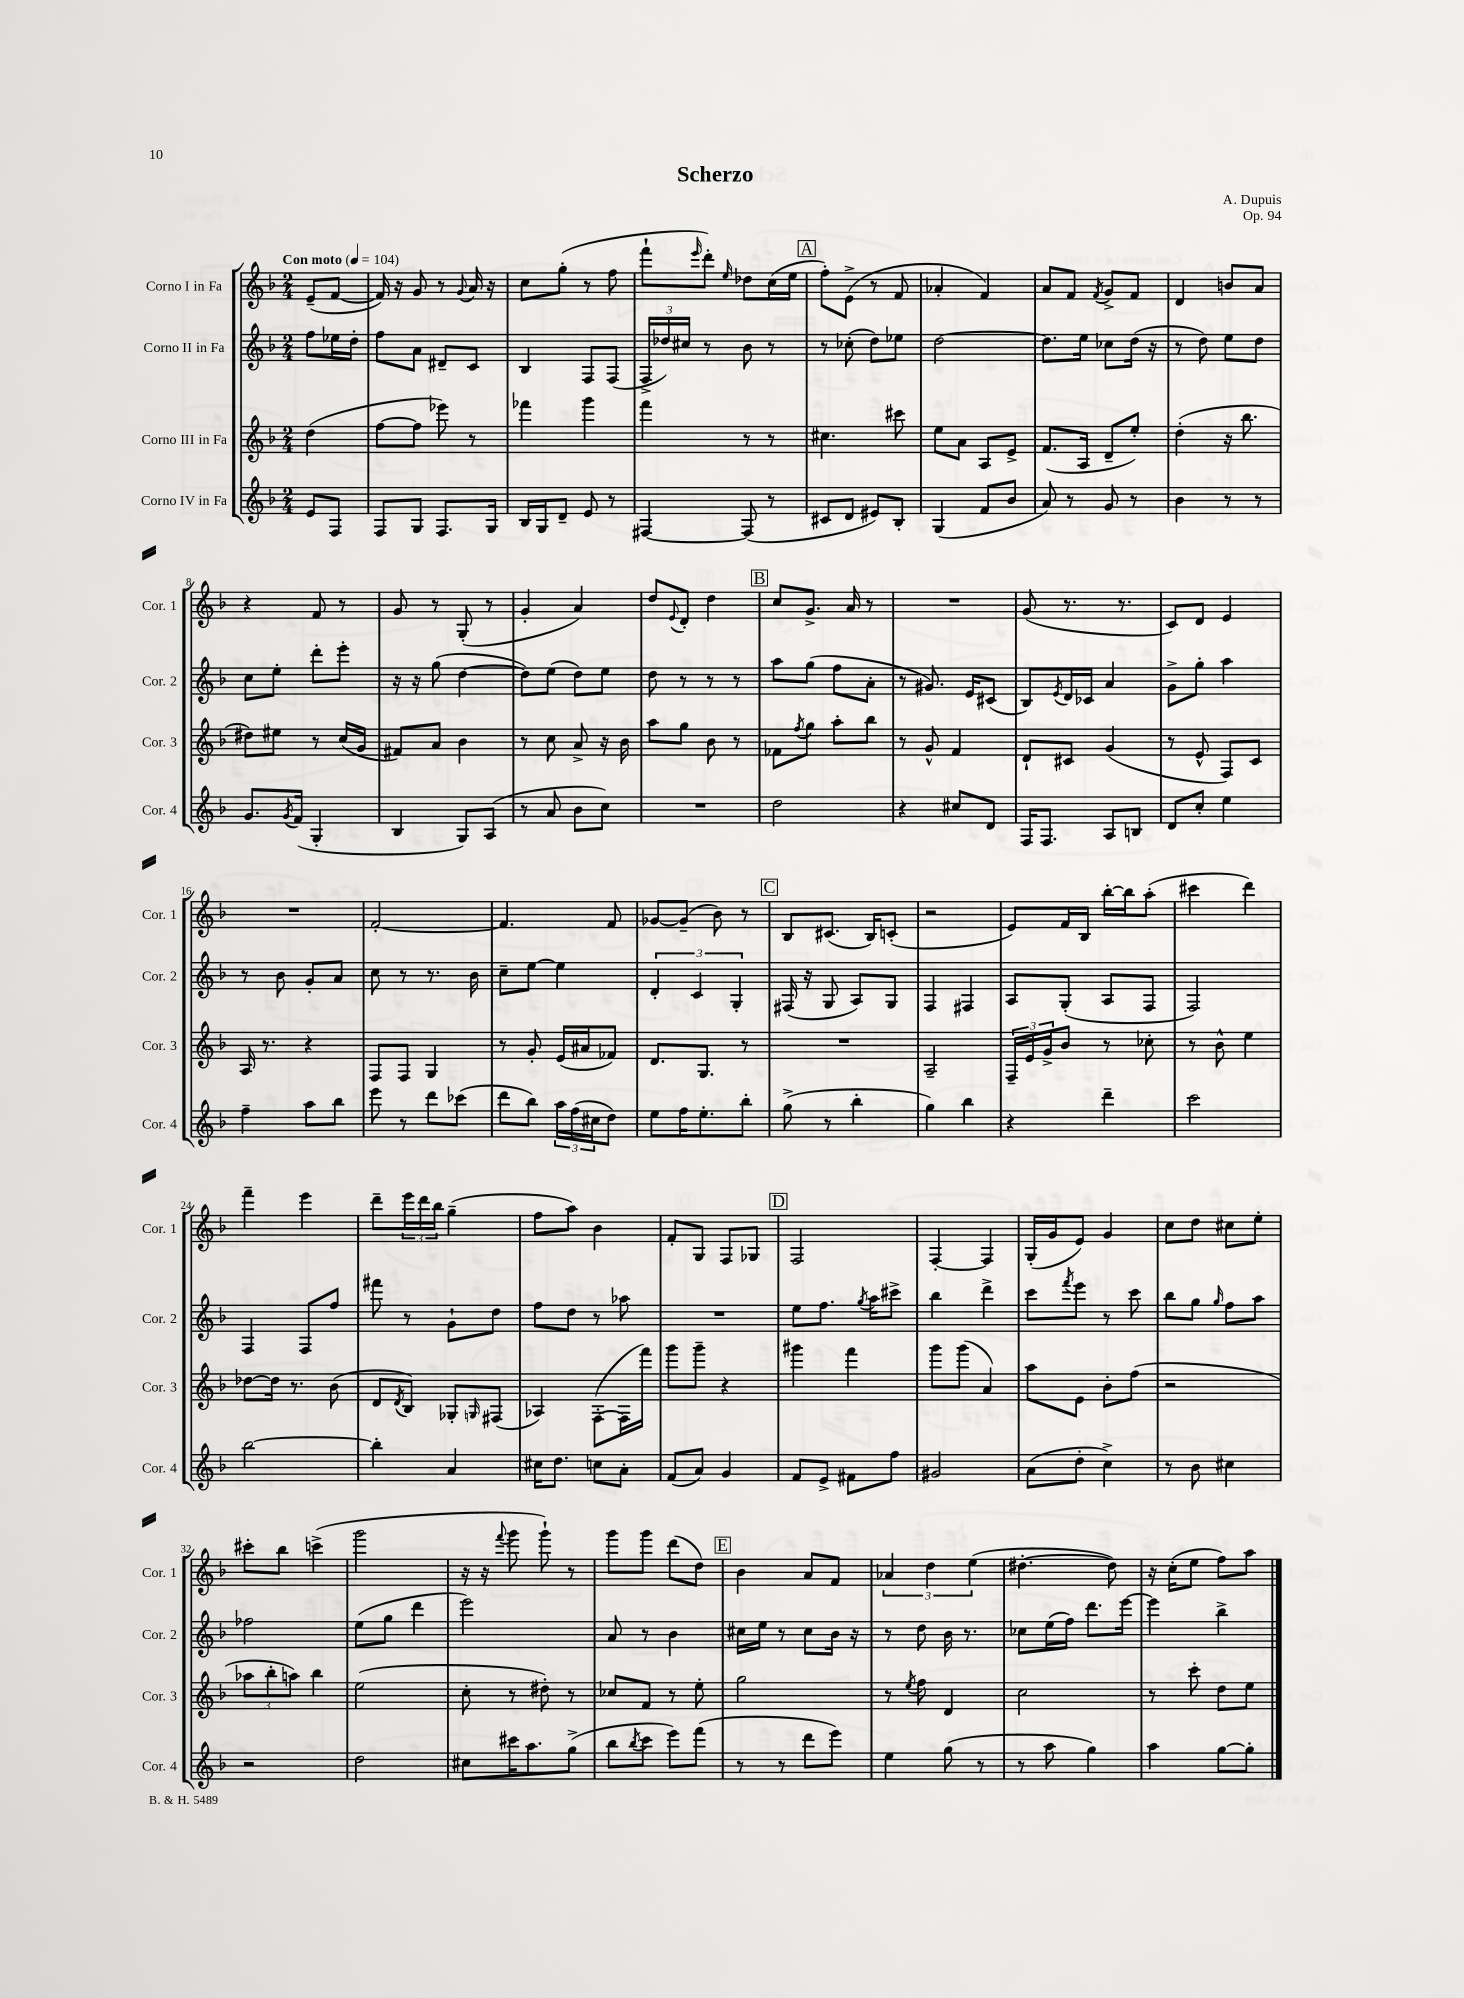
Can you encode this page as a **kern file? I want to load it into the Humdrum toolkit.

**kern	**kern	**kern	**kern
*part4	*part3	*part2	*part1
*staff4	*staff3	*staff2	*staff1
*I"Corno IV in Fa	*I"Corno III in Fa	*I"Corno II in Fa	*I"Corno I in Fa
*I'Cor. 4	*I'Cor. 3	*I'Cor. 2	*I'Cor. 1
*clefG2	*clefG2	*clefG2	*clefG2
*k[b-]	*k[b-]	*k[b-]	*k[b-]
*M2/4	*M2/4	*M2/4	*M2/4
*MM104	*MM104	*MM104	*MM104
=	=	=	=
!	!	!	!LO:TX:a:B:t=Con moto
8e/L	(4dd\	8ff\L	(8e~/L
8F/J	.	16ee-X\L	[8f/J
.	.	16dd'\JJ	.
=1	=1	=1	=1
8F/L	[8ff\L	8ff\L	16f/])
.	.	.	16r
8G/J	8ff\J]	8a\J	8g/
8.F/L	8eee-X\)	8d#X~/L	8r
.	.	.	8qqg/
.	8r	8c/J	16a/
16G/Jk	.	.	16r
=2	=2	=2	=2
16B-/LL	4fff-X\	4B-/	8cc\L
16G/J	.	.	.
8d~/J	.	.	(8gg'\J
8e/	4ggg\	8F/L	8r
8r	.	(8F/J	8ff\
=3	=3	=3	=3
[4F#X/	4fff\	24F^/LL	8fff`\L
.	.	24dd-X/)	.
.	.	24cc#X/JJ	.
.	.	.	16qqeee/
.	.	8r	8ddd'\J)
.	.	.	16qqee/
(8F#/]	8r	8b-\	8dd-X\L
8r	8r	8r	(16cc\L
.	.	.	16ee\JJ
!!LO:REH:place=s1:t=A
=4	=4	=4	=4
8c#X/L	4.cc#X\	8r	8ff'\L)
8d/J	.	(8cc-X'\	(8e^\J
8e#X/L)	.	8dd\L)	8r
8B-'/J	8ccc#X\	8ee-X\J	8f/
=5	=5	=5	=5
(4G/	8ee\L	[2dd\	4a-X'/
.	8a\J	.	.
8f/L	8A/L	.	4f/)
8b-/J	8e^/J	.	.
=6	=6	=6	=6
8a/)	(8.f/L	8.dd\L]	8a/L
8r	.	.	8f/J
.	16A/Jk	16ee\Jk	.
.	.	.	8qf/
8g/	8d~/L	8cc-X\L	8g^/L
8r	8ee'/J)	(16dd\Jk	8f/J
.	.	16r	.
=7	=7	=7	=7
4b-\	(4dd'\	8r	4d/
.	.	8dd\)	.
8r	16r	8ee\L	8bn/L
.	8.bb-\	.	.
8r	.	8dd\J	8a/J
!!LO:LB:g=z
=8	=8	=8	=8
8.g/L	8dd#X\L)	8cc\L	4r
.	8ee#X\J	8ee'\J	.
8qg/	.	.	.
(16f/Jk	.	.	.
4G'/	8r	8ddd'\L	8f/
.	(16cc/LL	8eee'\J	8r
.	16g/JJ	.	.
=9	=9	=9	=9
4B-/	8f#X/L)	16r	8g/
.	.	16r	.
.	8a/J	(8gg\	8r
8G/L)	4b-\	[4dd\	(8G'/
(8A/J	.	.	8r
=10	=10	=10	=10
8r	8r	8dd\L])	4g'/
8a/	8cc\	(8ee\J	.
8b-\L	8a^/	8dd\L)	4a/)
8cc\J)	16r	8ee\J	.
.	16b-\	.	.
=11	=11	=11	=11
2r	8aa\L	8dd\	8dd/L
.	.	.	8qqe/
.	8gg\J	8r	8d'/J
.	8b-\	8r	4dd\
.	8r	8r	.
!!LO:REH:place=s1:t=B
=12	=12	=12	=12
2dd\	8f-X\L	8aa\L	8cc/L
.	8qff/	.	.
.	8gg\J	(8gg\J	8.g^/J
.	8aa'\L	8ff\L	.
.	.	.	16a/
.	8bb-\J	8a'\J	8r
=13	=13	=13	=13
4r	8r	8r	2r
.	8g^^/	8.g#X/)	.
8cc#X/L	4f/	.	.
.	.	16e/KL	.
8d/J	.	(8c#X/J	.
=14	=14	=14	=14
16F/KL	8d`/L	8B-/L)	(8g/
8.F/J	.	.	.
.	.	8qe/	.
.	8c#X/J	16d/L	8.r
.	.	16c-X/JJ	.
8A/L	(4g/	4a/	.
.	.	.	8.r
8Bn/J	.	.	.
=15	=15	=15	=15
8d/L	8r	8g^\L	8c/L)
8cc'/J	8e^^/	8gg'\J	8d/J
4ee\	8F/L)	4aa\	4e/
.	8c/J	.	.
!!LO:LB:g=z
=16	=16	=16	=16
4ff~\	16A/	8r	2r
.	8.r	.	.
.	.	8b-\	.
8aa\L	4r	8g'/L	.
8bb-\J	.	8a/J	.
=17	=17	=17	=17
8eee\	8F/L	8cc\	[2f'/
8r	8F/J	8r	.
8ddd\L	4G/	8.r	.
(8ccc-X\J	.	.	.
.	.	16b-\	.
=18	=18	=18	=18
8ddd\L	8r	8cc~\L	4.f/]
8bb-\J)	8g'/	[8ee\J	.
24aa\LL	(16e/LL	4ee\]	.
(24ff\	.	.	.
.	16a#X/J	.	.
24cc#X\J	.	.	.
8dd\J)	8f-X/J)	.	8f/
=19	=19	=19	=19
8ee\L	8.d/L	6d'/	[8g-X/L
16ff\K	.	.	(8g-~/J]
.	.	6c/	.
8.ee'\	8.G/J	.	.
.	.	.	8b-\)
.	.	6G'/	.
8bb-'\J	8r	.	8r
!!LO:REH:place=s1:t=C
=20	=20	=20	=20
(8gg^\	2r	(16F#X/	8B-/L
.	.	16r	.
8r	.	8G/	(8.c#X/J
4bb-'\	.	8A/L)	.
.	.	.	16B-/KL)
.	.	8G/J	(8cn'/J
=21	=21	=21	=21
4gg\)	2A~/	4F/	2r
4bb-\	.	4F#X/	.
=22	=22	=22	=22
4r	24F~/LL	8A/L	8e/L)
.	24e/	.	.
.	24g^/J	.	.
.	8b-/J	(8G'/J	16f/L
.	.	.	16B-/JJ
4ddd~\	8r	8A/L	[16bb-'\LL
.	.	.	16bb-\J]
.	8cc-X'\	8F/J	(8aa'\J
=23	=23	=23	=23
2ccc\	8r	2F/)	4ccc#X\
.	8b-^^\	.	.
.	4ee\	.	4ddd\)
!!LO:LB:g=z
=24	=24	=24	=24
[2bb-\	[8dd-X\L	4F/	4fff~\
.	16dd-\Jk]	.	.
.	8.r	.	.
.	.	8F/L	4eee\
.	(8b-\	8ff/J	.
=25	=25	=25	=25
4bb-'\]	8d/L	8fff#X\	8ddd~\L
.	8qd/	.	.
.	8B-/J)	8r	24eee\L
.	.	.	24ddd\
.	.	.	24bb-\JJ
4a/	8G-X'/L	8g`\L	(4gg~\
.	16qqGn/	.	.
.	(8F#X/J	8dd\J	.
=26	=26	=26	=26
16cc#X\KL	4A-X/)	8ff\L	8ff\L
8.dd\J	.	.	.
.	.	8dd\J	8aa\J)
8ccn\L	([8F'\L	8r	4b-\
8a'\J	16F\L]	8aa-X\	.
.	16fff\JJ)	.	.
=27	=27	=27	=27
(8f/L	8ggg\L	2r	8f'/L
8a/J)	8ggg~\J	.	8G/J
4g/	4r	.	8F/L
.	.	.	8G-X/J
!!LO:REH:place=s1:t=D
=28	=28	=28	=28
8f/L	4ggg#X\	8ee\L	2F/
8e^/J	.	8.ff\J	.
8f#X\L	4fff\	.	.
.	.	8qgg/	.
.	.	16aa\KL	.
8ff\J	.	8ccc#X^\J	.
=29	=29	=29	=29
2g#X/	8ggg\L	4bb-\	[4F'/
.	(8ggg\J	.	.
.	4a/)	4ddd^\	4F/]
=30	=30	=30	=30
(8a\L	8aa\L	8ccc\L	(16G'/LL
.	.	.	16g/J
.	.	8qfff/	.
8dd'\J	8e\J	8eee\J	8e/J)
4cc^\)	8b-'\L	8r	4g/
.	(8ff\J	8ccc\	.
=31	=31	=31	=31
8r	2r	8bb-\L	8cc\L
8b-\	.	8gg\J	8dd\J
.	.	16qqgg/	.
4cc#X\	.	8ff\L	8cc#X\L
.	.	8aa\J	8ee'\J
!!LO:LB:g=z
=32	=32	=32	=32
2r	12aa-X\L	2ff-X\	8ccc#X'\L
.	12bb-'\	.	.
.	.	.	8bb-\J
.	12aan\J)	.	.
.	4bb-\	.	(4cccn^\
=33	=33	=33	=33
2dd\	(2ee\	(8ee\L	2ggg\
.	.	8gg\J	.
.	.	4ddd\	.
=34	=34	=34	=34
8cc#X\L	8cc'\	2eee\)	16r
.	.	.	16r
.	.	.	8qqfff/
16ccc#X\K	8r	.	8ggg\
8.aa\	.	.	.
.	8dd#X'\)	.	8ggg`\)
(8gg^\J	8r	.	8r
=35	=35	=35	=35
8bb-\L	8cc-X/L	8a/	8ggg\L
8qbb-/	.	.	.
8ccc\J	8f/J	8r	8ggg\J
8eee\L)	8r	4b-\	(8ddd\L
(8fff\J	8ee'\	.	8dd\J)
!!LO:REH:place=s1:t=E
=36	=36	=36	=36
8r	2gg\	16cc#X\LL	4b-\
.	.	16ee\JJ	.
8r	.	8r	.
8ddd\L	.	8cc#\L	8a/L
8eee\J)	.	16b-\Jk	8f/J
.	.	16r	.
=37	=37	=37	=37
4ee\	8r	8r	6a-X/
.	8qee/	.	.
.	8ff\	8dd\	.
.	.	.	6dd\
(8gg\	4d/	16b-\	.
.	.	8.r	.
.	.	.	(6ee\
8r	.	.	.
=38	=38	=38	=38
8r	2cc\	8cc-X\L	[4.dd#X'\
8aa\	.	(16ee\L	.
.	.	16ff\JJ)	.
4gg\)	.	8.ddd\L	.
.	.	.	8dd#\])
.	.	[16eee\Jk	.
=39	=39	=39	=39
4aa\	8r	4eee\]	16r
.	.	.	(16cc'\KL
.	8ccc'\	.	8ee\J
[8gg\L	8dd\L	4bb-^\	8ff\L)
8gg'\J]	8ee\J	.	8aa\J
==	==	==	==
*-	*-	*-	*-
